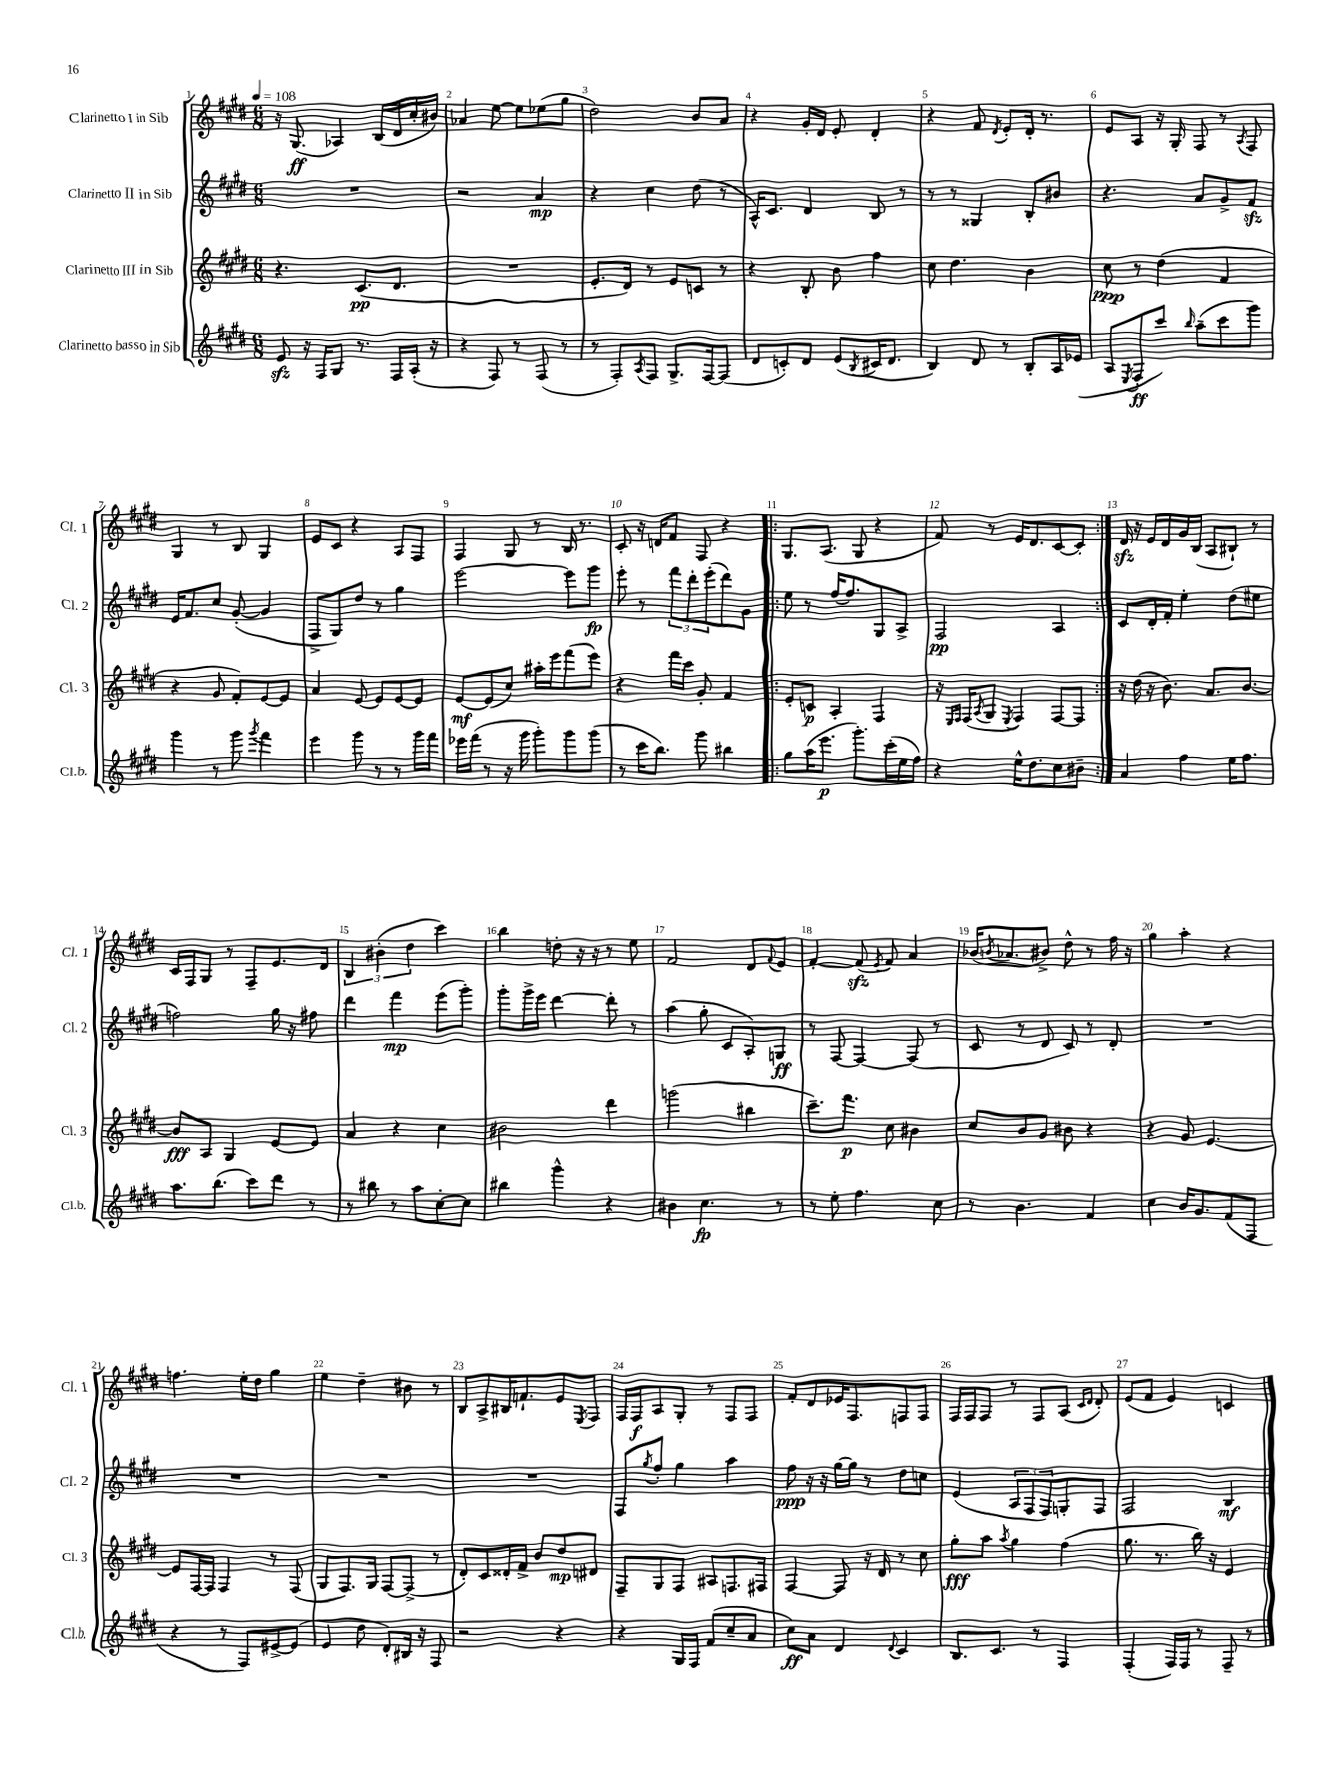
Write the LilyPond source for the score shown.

<<
\new StaffGroup <<
\new Staff = "s0" \with { instrumentName = "Clarinetto I in Sib" shortInstrumentName = "Cl. 1" } {
    \clef treble \key e \major \numericTimeSignature \time 6/8 \tempo 4 = 108
    r16 gis8.\ff( aes4) b16( dis'16 cis''16-. bis'16) |
    aes'4 e''8~ e''8 ees''8( gis''8 |
    dis''2) b'8 a'8 |
    r4 gis'16-. dis'16 e'8-. dis'4-. |
    r4 fis'8 \acciaccatura { dis'8 } e'8-. dis'16-. r8. |
    e'8 a8 r16 gis16-. fis8 r8 \acciaccatura { a8 } fis8 |
    gis4 r8 b8 gis4 |
    e'8 cis'8 r4 a8 fis8 |
    fis4 gis8 r8 b16 r8. |
    cis'8-. r16 d'16 fis'8 fis8 r4 |
    \repeat volta 2 { gis8. a8.( gis8 r4 |
    fis'8) r8 e'16 dis'8. cis'8~ cis'8-. | }
    dis'16\sfz r16 e'16 dis'16 gis'16 b16( a8 bis8-!) r8 |
    cis'16 fis16 gis8 r8 fis8-- e'8. dis'16 |
    \tuplet 3/2 { b4 bis'4-.( dis''4 } cis'''4) |
    b''4 d''8-. r16 r16 r8 e''8 |
    fis'2 dis'8 \appoggiatura { fis'8 } e'8 |
    fis'4~-. fis'8\sfz( \acciaccatura { e'8 } fis'8) a'4 |
    bes'16( \acciaccatura { b'8 } aes'8. bis'8->) dis''8-^ r8 fis''16 r16 |
    gis''4 a''4-. r4 |
    f''4. e''16-. dis''16 gis''4 |
    e''4 dis''4-- bis'8 r8 |
    b8 a8-> bis16 f'8.-! e'8 \acciaccatura { e8 } fis8 |
    fis16 fis16\f a8 gis8-. r8 fis8 fis8 |
    fis'8-. dis'8 ees'16 fis8. f8 f8 |
    fis16 fis16 fis8 r8 fis8 a8( \grace { cis'16 dis'16 } dis'8-.) |
    e'8( fis'8 e'4) c'4 \bar "|." |
}
\new Staff = "s1" \with { instrumentName = "Clarinetto II in Sib" shortInstrumentName = "Cl. 2" } {
    \clef treble \key e \major \numericTimeSignature \time 6/8
    R2. |
    r2 a'4\mp |
    r4 cis''4 dis''8( r8 |
    a16-^) cis'8. dis'4 b8 r8 |
    r8 r8 gisis4 b8-. bis'8 |
    r4. a'8 gis'8-> fis'8\sfz |
    e'16 fis'8. cis''8 gis'8~-.( gis'4 |
    fis8-> gis8) dis''8 r8 gis''4 |
    e'''2~ e'''8 gis'''8\fp |
    e'''8-. r8 \tuplet 3/2 { fis'''8 dis'''8-. e'''8-.( } dis'''8) gis'8 |
    \repeat volta 2 { e''8 r8 fis''16~ fis''8. gis8 a8-> |
    fis2\pp a4 | }
    cis'8 dis'16-. fis'16-. e''4-. dis''8( eis''8 |
    f''2) gis''16 r16 fis''8 |
    dis'''4 fis'''4\mp e'''8( gis'''8-.) |
    gis'''8-. gis'''16-> e'''16 dis'''4~ dis'''8-. r8 |
    a''4( gis''8-. cis'8 a8-.) g8\ff |
    r8 fis8~ fis4~ fis8( r8 |
    cis'8 r8 dis'8 cis'8) r8 dis'8-. |
    R2. |
    R2. |
    R2. |
    R2. |
    fis8 \acciaccatura { gis''8 } fis''8-. gis''4 a''4 |
    fis''8\ppp r16 r16 gis''16~ gis''16 r8 dis''8 c''8 |
    e'4( \tuplet 3/2 { a8 fis8 fis8) } g8-. fis8 |
    fis2 b4\mf \bar "|." |
}
\new Staff = "s2" \with { instrumentName = "Clarinetto III in Sib" shortInstrumentName = "Cl. 3" } {
    \clef treble \key e \major \numericTimeSignature \time 6/8
    r4. cis'8.\pp( dis'8. |
    R2. |
    e'8.-. dis'16) r8 e'8 c'8 r8 |
    r4 b8-. b'8 fis''4 |
    cis''8 dis''4. b'4 |
    cis''8\ppp r8 dis''4( fis'4 |
    r4 gis'8 fis'8-.) e'8~ e'8 |
    a'4 e'8~ e'8 e'8~ e'8 |
    e'8~\mf e'8( cis''8) ais''16-. e'''16 fis'''8( e'''8) |
    r4 fis'''16 cis'''16 gis'8-. fis'4 |
    \repeat volta 2 { e'8-. c'8\p a4-. fis4 |
    r16 \grace { e16 fis16 } fis16( \acciaccatura { a8 } gis8 \acciaccatura { e8 } fis4) fis8~ fis8 | }
    r16 dis''16( r16 b'8.) a'8. b'8.~ |
    b'8\fff a8 gis4 e'8~ e'8 |
    a'4 r4 cis''4 |
    bis'2 dis'''4 |
    g'''2( bis''4 |
    cis'''8.--) fis'''8.\p cis''8 bis'4 |
    cis''8 b'8 gis'8 bis'8 r4 |
    r4 gis'8 e'4.~ |
    e'8 fis16~ fis16 fis4 r8 fis8( |
    gis8 fis8.) gis16 fis8~ fis8->( r8 |
    dis'8-.) cis'8 disis'16-. fis'16-> b'8 dis''8\mp dis'8 |
    fis8-- gis8 fis8 ais8 f8. fis16 |
    fis4~ fis8 r16 dis'16 r8 cis''8 |
    gis''8-.\fff a''8 \acciaccatura { a''8 } gis''4 fis''4( |
    gis''8. r8. b''16) r16 e'4 \bar "|." |
}
\new Staff = "s3" \with { instrumentName = "Clarinetto basso in Sib" shortInstrumentName = "Cl.b." } {
    \clef treble \key e \major \numericTimeSignature \time 6/8
    e'8\sfz r16 fis16 gis8 r8. fis16 a16-.( r16 |
    r4 fis8) r8 fis8( r8 |
    r8 fis8-.) \acciaccatura { a8 } fis8 gis8.-> fis16~ fis8( |
    dis'8 c'8-.) dis'8 e'8( \acciaccatura { b8 } cis'16 dis'8. |
    b4) dis'8 r8 b8-. a16 ees'16( |
    a8 \acciaccatura { e8 } fis8-.\ff cis'''8) \grace { b''16 } a''8--( cis'''8 gis'''8) |
    gis'''4 r8 gis'''8 \acciaccatura { gis'''8 } fis'''4 |
    e'''4 gis'''8 r8 r8 gis'''16 fis'''16 |
    ees'''16 fis'''16( r8 r16 gis'''16 gis'''8-.) gis'''8 gis'''8( |
    r8 cis'''16 b''8.) gis'''8 bis''4 |
    \repeat volta 2 { gis''8 a''16( e'''8.\p gis'''8.-.) cis'''16-.( e''16 fis''16) |
    r4 e''16-^ dis''8. cis''8 bis'8-- | }
    a'4 fis''4 e''16 fis''8. |
    a''8. b''8.( cis'''8) dis'''8 r8 |
    r8 bis''8 r8 a''8 cis''8~-. cis''8 |
    bis''4 gis'''4-^ r4 |
    bis'4 cis''4.\fp r8 |
    r8 e''8-. fis''4. cis''8 |
    r8 b'4. fis'4 |
    cis''4 b'16 gis'8. fis'8( fis8 |
    r4 r8 fis8) eis'8~-> eis'8( |
    e'4 dis''8 dis'8-.) bis16 r16 fis8 |
    r2 r4 |
    r4 gis16 fis16 fis'8( cis''8-- a'8 |
    cis''8\ff) a'8 dis'4 \appoggiatura { dis'8 } cis'4 |
    b8. cis'8. r8 fis4 |
    fis4-.( fis16) fis16 r8 fis8-- r8 \bar "|." |
}
>>
>>
\layout { \context { \Score \override BarNumber.break-visibility = ##(#f #t #t) barNumberVisibility = #all-bar-numbers-visible } }
